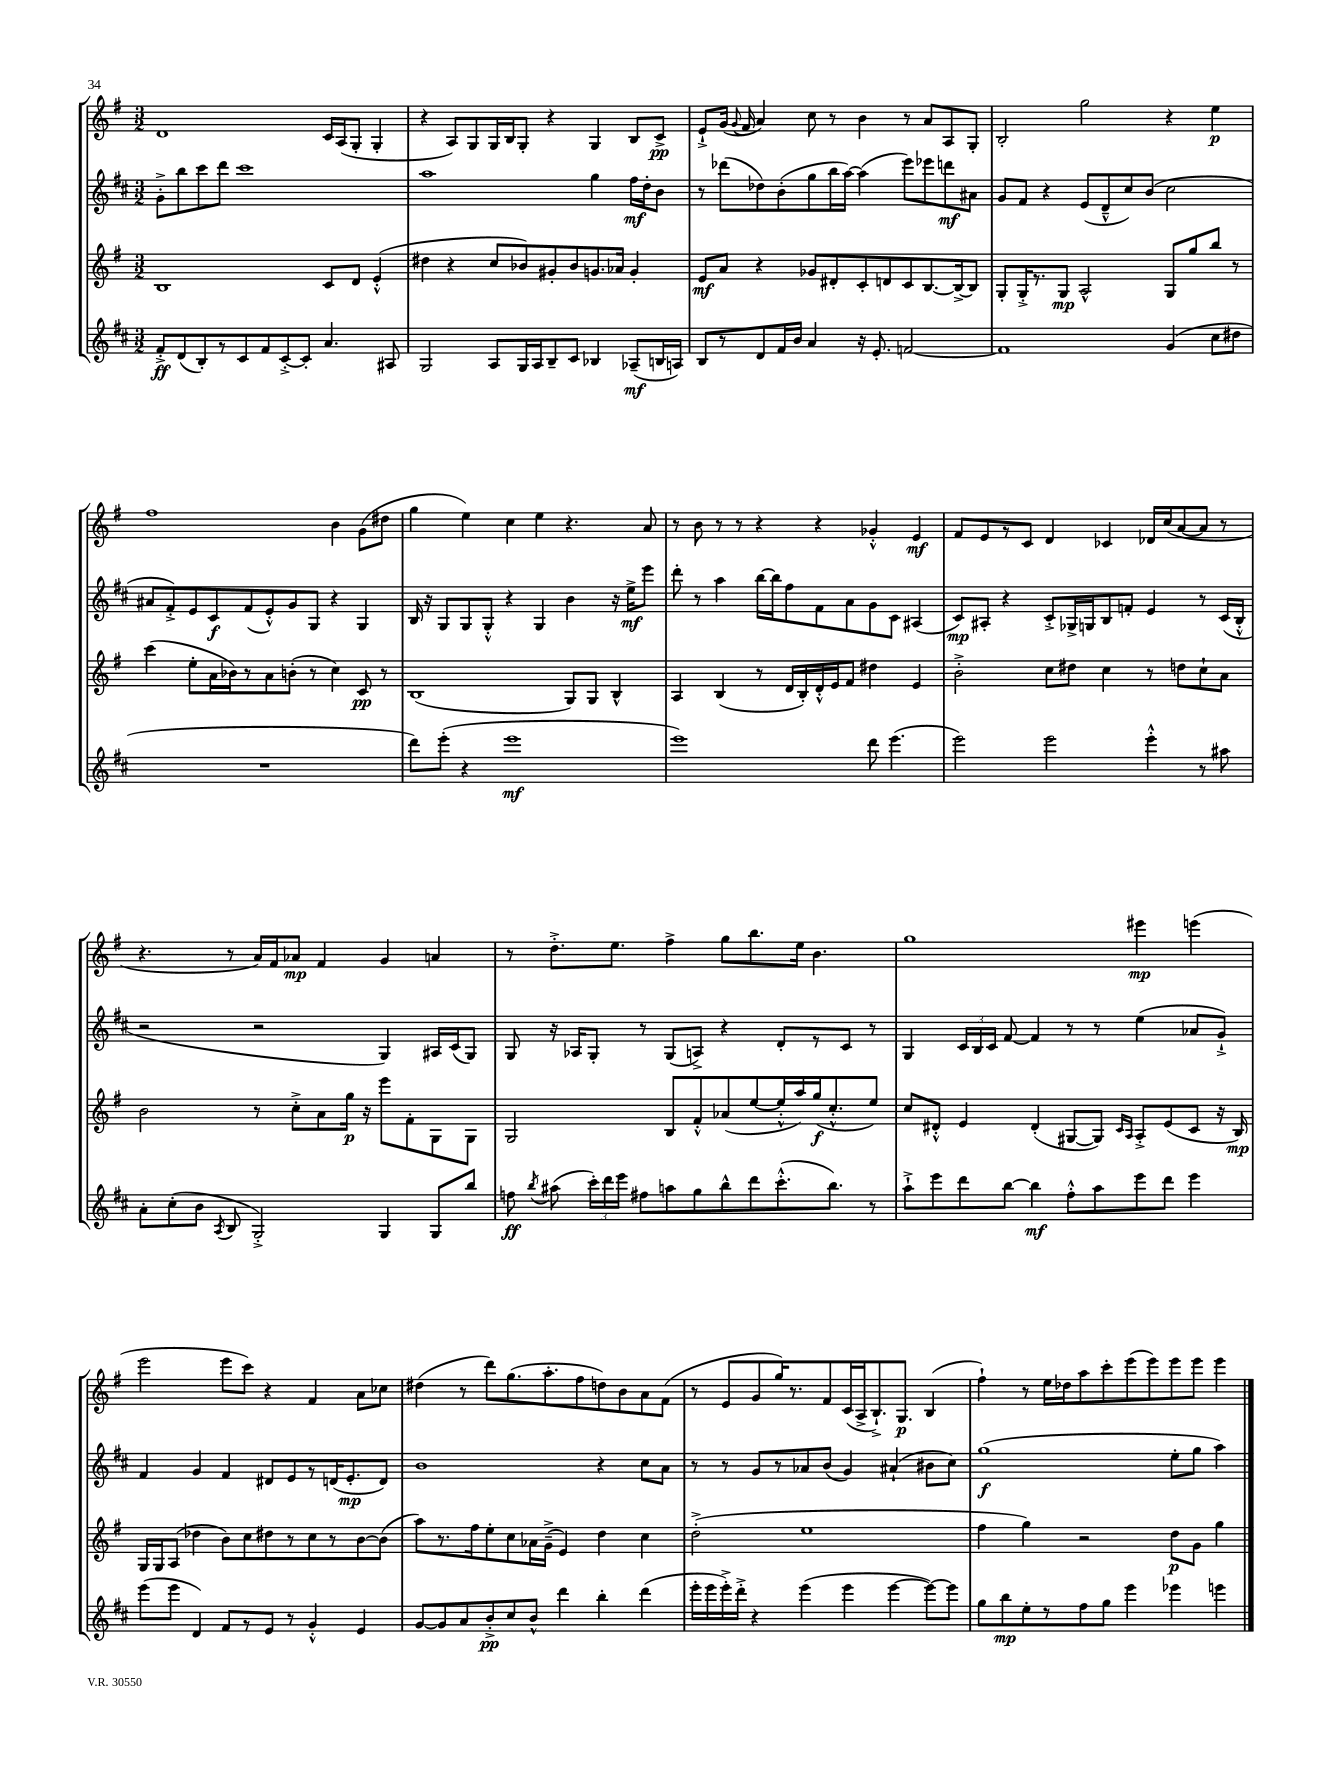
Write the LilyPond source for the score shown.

<<
\new StaffGroup <<
\new Staff = "s0" {
    \clef treble \key g \major \numericTimeSignature \time 3/2
    \autoBeamOff d'1 c'16[ a16( g8]-. g4-. |
    r4 a8[) g8 g16 b16 g8]-. r4 g4 b8[ c'8]->\pp |
    e'8[-!-> g'16]( \appoggiatura { g'8 } fis'16 a'4) c''8 r8 b'4 r8 a'8[ a8 g8]-. |
    b2-. g''2 r4 e''4\p |
    fis''1 b'4 g'8[( dis''8] |
    g''4 e''4) c''4 e''4 r4. a'8 |
    r8 b'8 r8 r8 r4 r4 ges'4-.-^ e'4\mf |
    fis'8[ e'8 r8 c'8] d'4 ces'4 des'16[ c''16( a'8~ a'8] r8 |
    r4. r8 a'16[) fis'16 aes'8]\mp fis'4 g'4 a'4 |
    r8 d''8.[-.-> e''8.] fis''4-> g''8[ b''8. e''16] b'4. |
    g''1 eis'''4\mp e'''4( |
    e'''2 e'''8[ c'''8]) r4 fis'4 a'8[ ces''8] |
    dis''4( r8 d'''8[) g''8.( a''8.-. fis''8 d''8) b'8 a'8 fis'8]( |
    r8 e'8[ g'8 g''16) r8. fis'8 c'16( a16-> b8.-!->) g8.]\p b4( |
    fis''4-!) r8 e''16[ des''16 a''8 c'''8-. e'''8( e'''8) e'''8 e'''8] e'''4 \bar "|." |
}
\new Staff = "s1" {
    \clef treble \key d \major \numericTimeSignature \time 3/2
    \autoBeamOff g'8[-.-> b''8 cis'''8 d'''8] cis'''1 |
    a''1 g''4 fis''16[\mf d''16-. b'8] |
    r8 des'''8[( des''8) b'8-.( g''8 b''16 a''16]~) a''4( e'''8[) ees'''8 d'''8\mf ais'8] |
    g'8[ fis'8] r4 e'8[( d'8---^ cis''8) b'8]( cis''2 |
    ais'8[ fis'8-.->) e'8 cis'8\f fis'8( e'8-.-^) g'8 g8] r4 g4 |
    b16 r16 g8[ g8 g8]-.-^ r4 g4 b'4 r16 e''16[->\mf e'''8] |
    d'''8-. r8 a''4 b''16[~ b''16 fis''8 fis'8 a'8 g'8 cis'8] ais4( |
    cis'8[\mp) ais8]-. r4 cis'8[-.-> ges16-> g16 b8 f'8]-. e'4 r8 cis'16[( b16]-.-^ |
    r2 r2 g4) ais16[ cis'16( g8]) |
    g8 r16 aes16[ g8]-. r8 g8[( a8]->) r4 d'8[-. r8 cis'8] r8 |
    g4 \tuplet 3/2 { cis'16[ b16 cis'16] } fis'8~ fis'4 r8 r8 e''4( aes'8[ g'8]-!->) |
    fis'4 g'4 fis'4 dis'8[ e'8 r8 d'16( e'8.-.\mp d'8]) |
    b'1 r4 cis''8[ a'8] |
    r8 r8 g'8[ r8 aes'8 b'8]( g'4) ais'4-!( bis'8[ cis''8]) |
    g''1\f( e''8[-. g''8] a''4) \bar "|." |
}
\new Staff = "s2" {
    \clef treble \key g \major \numericTimeSignature \time 3/2
    \autoBeamOff b1 c'8[ d'8] e'4-.-^( |
    dis''4 r4 c''8[ bes'8) gis'8-. bes'8 g'8. aes'16] g'4-. |
    e'8[\mf a'8] r4 ges'8[ dis'8-. c'8-. d'8 c'8 b8.~ b16~-> b8] |
    g8[-. g16-.-> r8. g8]\mp a2-^ g8[ g''8 b''8] r8 |
    c'''4( e''8[-. a'16 bes'16) r8 a'8 b'8]-.( r8 c''4) c'8\pp r8 |
    b1( g8[) g8] b4-^ |
    a4 b4( r8 d'16[ b16-.) d'16-.-^ e'16 fis'8] dis''4 e'4 |
    b'2-.-> c''8[ dis''8] c''4 r8 d''8[ c''8-! a'8] |
    b'2 r8 c''8[-.-> a'8 g''16]\p r16 e'''8[ fis'8-. g8 g8] |
    g2 b8[ fis'8-.-^ aes'8( e''8~ e''16-.-^ a''16) g''16\f( c''8.-.-^ e''8]) |
    c''8[ dis'8]-.-^ e'4 dis'4-.( gis8[~ gis8]) \grace { c'16[ a16] } a8[-.-> e'8( c'8] r16 b16\mp) |
    g16[ g16 a8]( des''4 b'8[) c''8 dis''8 r8 c''8 r8 b'8~ b'8]( |
    a''8[) r8. fis''16 e''8-. c''8 aes'16 g'16]--->( e'4) d''4 c''4 |
    d''2-.->( e''1 |
    fis''4 g''4) r2 d''8[\p g'8] g''4 \bar "|." |
}
\new Staff = "s3" {
    \clef treble \key d \major \numericTimeSignature \time 3/2
    \autoBeamOff fis'8[-.->\ff d'8( b8-.) r8 cis'8 fis'8 cis'8~-.-> cis'8]-. a'4. ais8 |
    g2 a8[ g16 a16 b8-- cis'8] bes4 aes8[--\mf( b16 a16]) |
    b8[ r8 d'8 fis'16 b'16] a'4 r16 e'8.-. f'2~ |
    f'1 g'4( cis''8[ dis''8] |
    R1. |
    d'''8[) e'''8]-.( r4 e'''1\mf |
    e'''1) d'''8 e'''4.( |
    e'''2) e'''2 e'''4-.-^ r8 ais''8 |
    a'8[-. cis''8-.( b'8] \acciaccatura { a8 } b8 g2-.->) g4 g8[ b''8] |
    f''8\ff \acciaccatura { b''8 } ais''8( \tuplet 3/2 { cis'''16[-.) d'''16 e'''16] } fis''8[ a''8 g''8 b''8-^ d'''8 cis'''8.-.-^( b''8.]) r8 |
    a''8[-!-> e'''8 d'''8 b''8]~ b''4\mf fis''8[-.-^ a''8 e'''8 d'''8] e'''4 |
    e'''8[( e'''8] d'4) fis'8[ r8 e'8] r8 g'4-.-^ e'4 |
    g'8[~ g'8 a'8 b'8-.->\pp cis''8 b'8]-^ d'''4 b''4-. d'''4( |
    e'''16[-. e'''16 e'''16-.->) d'''16]-.-> r4 e'''4( e'''4 e'''4~ e'''8[~) e'''8] |
    g''8[ b''8\mp e''8-. r8 fis''8 g''8] e'''4 ees'''4 e'''4 \bar "|." |
}
>>
>>
\layout { \context { \Score \remove "Bar_number_engraver" } }
